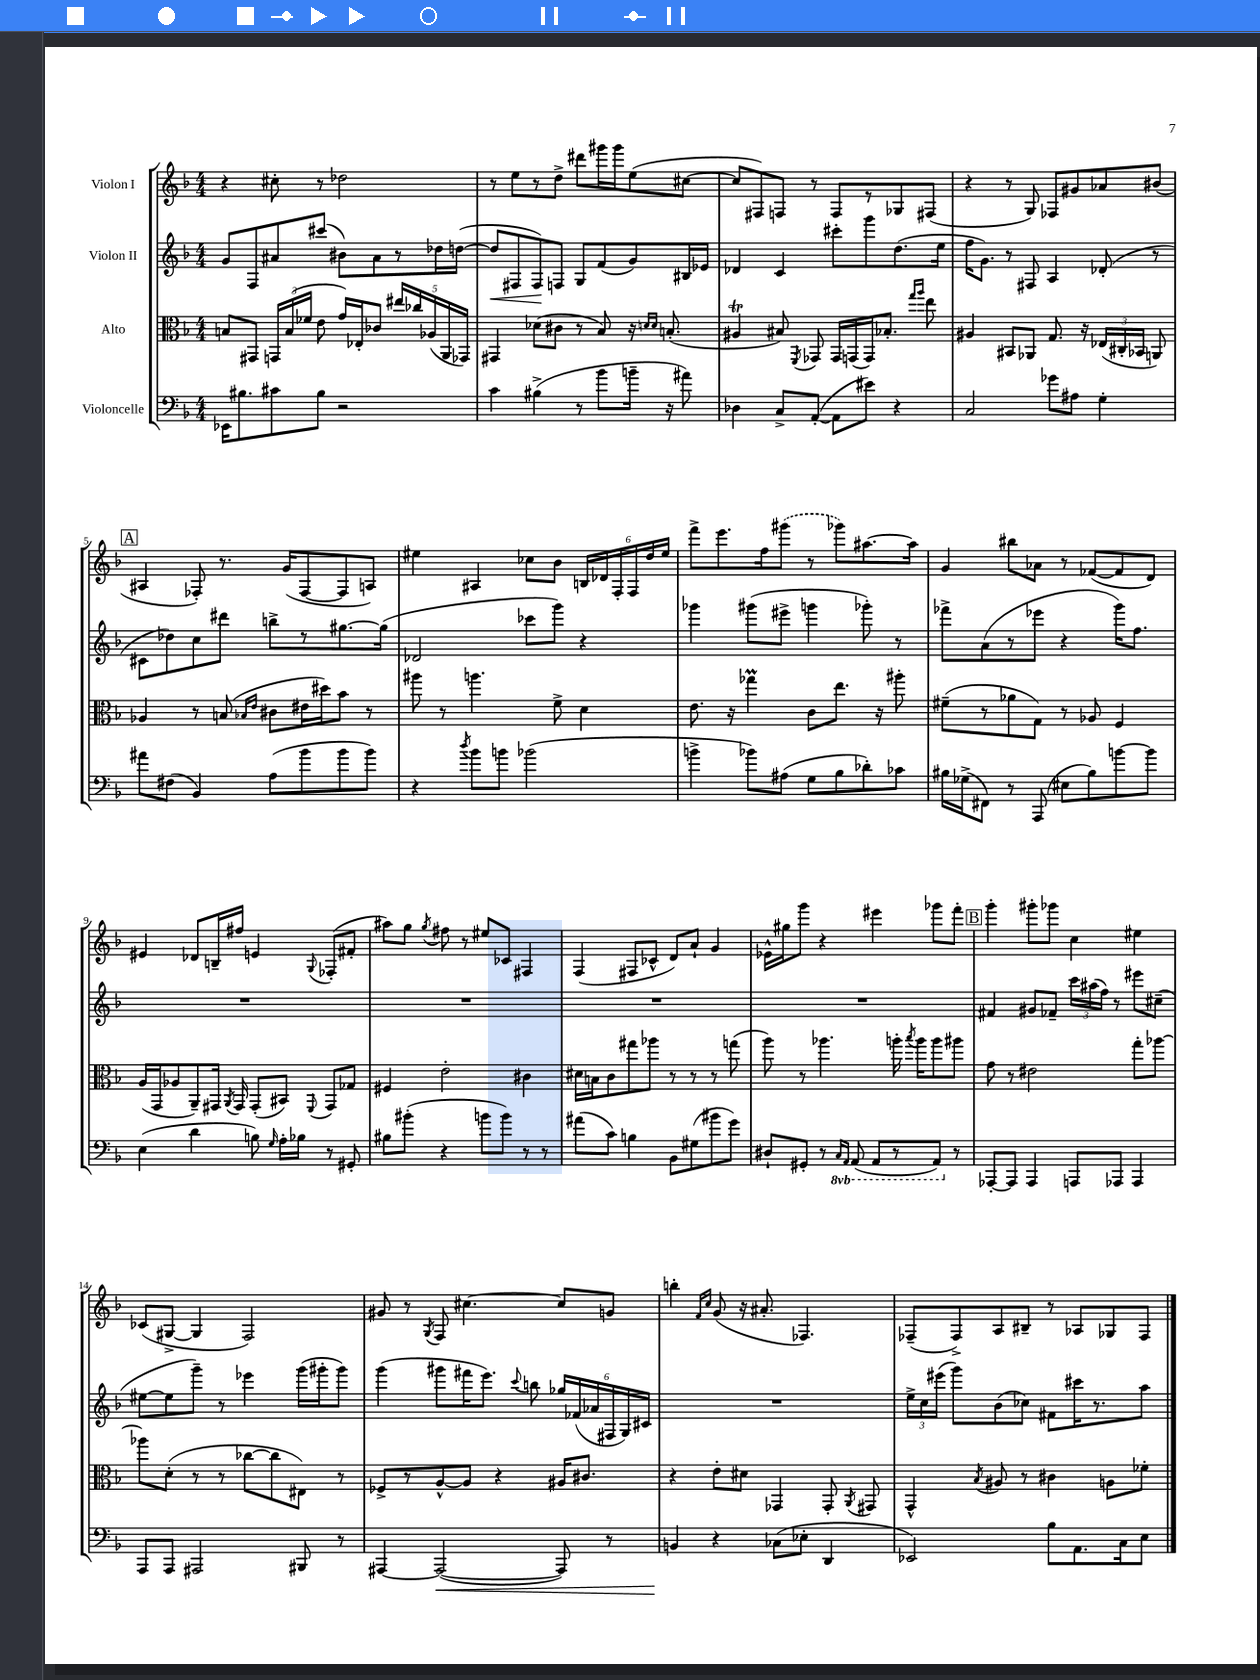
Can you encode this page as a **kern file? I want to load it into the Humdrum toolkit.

**kern	**kern	**kern	**kern
*staff4	*staff3	*staff2	*staff1
*clefF4	*clefC3	*clefG2	*clefG2
*k[b-]	*k[b-]	*k[b-]	*k[b-]
*M4/4	*M4/4	*M4/4	*M4/4
16EE-	8B	8g	4r
8.B#	.	.	.
.	8GG#	8F	.
8c#	24GG	8a#	8cc#'
.	(24B	.	.
.	24f-	.	.
8B#	8e	(8ccc#	8r
2r	16g)	8b#)	2dd-
.	16E-'	.	.
.	8c-	8a#	.
.	20ee#	8r	.
.	20cc-	.	.
.	(20A-	.	.
.	.	16dd-	.
.	20AA	.	.
.	.	([16dd	.
.	20GG-)	.	.
=	=	=	=
4c	4GG#	8dd]	8r
.	.	8F#	8ee
(4B#^	(8d-	8F#)	8r
.	8c#	8F	8dd^
8r	8r	8G	8ddd#
8b-	8B-)	(8f	16ggg#
.	.	.	16ggg#
16b~	16r	8g)	(8ee
.	16qqd	.	.
.	16qqd	.	.
16r	(8.B'	.	.
8a#)	.	16B#	[8cc#
.	.	16e-	.
=	=	=	=
4D-	4A#	4d-	8cc#]
.	.	.	8F#)
8C^	8B#)	4c	8F
.	8qFF	.	.
([8AA'	8GG-	.	8r
8AA]	16GG-	8ccc#'	8F
.	(16GG	.	.
8e#)	16GG)	8ggg	8r
.	8.B-'	.	.
4r	.	(8.dd	8G-
.	16qqgg	.	.
.	16qqaa	.	.
.	8ee	.	(8F#
.	.	16ee	.
=	=	=	=
2C	4A#	16ff	4r
.	.	8.g)	.
.	8BB#	8r	8r
.	8AA-	8F#	8G)
8g-	8.G	4A	8F-
8A#	.	.	8g#
.	16r	.	.
4G'	(24E-	(8d-'	8a-
.	24C#'	.	.
.	24BB-	.	.
.	8AA)	8r	(8b#
=	=	=	=
8a#	4A-	8c#	4A#
(8F#	.	8dd-)	.
4BB-)	8r	8cc	8F-')
.	(8B	8ddd#	8.r
.	16qqB-	.	.
.	16qqe	.	.
(8A	8c#	8bb^	.
.	.	.	(16g
8b-	16e#	8r	[8F-
.	16dd#)	.	.
8b-	8b-	[8.gg#	8F-]
8b-)	8r	.	8A)
.	.	(16gg#]	.
=	=	=	=
4r	8aa#	2d-	4ee#
.	8r	.	.
8qdd	.	.	.
8b-	4.aa	.	4A#
8b	.	.	.
(2b-	.	8ccc-	8cc-
.	8f^	8ggg)	8b-
.	4d	4r	24B
.	.	.	24d-
.	.	.	24F'
.	.	.	24F
.	.	.	24dd
.	.	.	24ee#
=	=	=	=
4b^	8.e	4ggg-	8fff^
.	.	.	8.eee
.	16r	.	.
8b-)	4gg-	(8ggg#	.
.	.	.	16ff
(8A#	.	8eee#^	(8ggg#
8G	8c	4ggg	8r
8B-	8.ee	.	8ggg-)
8d-')	.	8ggg-')	[8.aa#
.	16r	.	.
8c-	8aa#'	8r	.
.	.	.	16aa#]
=	=	=	=
16B#	(8f#~	8fff-^	4g
(16G-^	.	.	.
8FF#)	8r	(8a	.
8r	8a-	8r	8bb#
(8AAA	8G)	8eee-	8a-
8E#	8r	4r	8r
8B#)	8A-	.	([8f-
[8b	4F	16ggg)	8f-]
.	.	8.ff	.
8b]	.	.	8d)
=	=	=	=
(4E	(16A	1r	4e#
.	16GG	.	.
.	8A-	.	.
4d	8AA~)	.	8d-
.	16GG#	.	16B~
.	8qAA	.	.
.	16GG#	.	16ff#
8B)	(8GG#'	.	4e
16qqG	.	.	.
16A'	8BB#)	.	.
16B-	.	.	.
.	8qqFF	.	8qqG
8r	8GG#	.	(8F-'
8GG#'	8G-	.	8f#'
=	=	=	=
8B#	4F#	1r	8aa#)
(8b#'	.	.	8gg
.	.	.	8qgg
4r	2e'	.	8ff#
.	.	.	8r
8b	.	.	8ee#
8b)	.	.	8c-
8r	4c#	.	4F#
8r	.	.	.
=	=	=	=
(8a#	16d#	1r	(4F
.	16B	.	.
8c)	8c	.	.
4B	8gg#	.	8F#
.	8aa-	.	8c-^^
8BB-	8r	.	8d)
(8G#	8r	.	8a`
8b#	8r	.	4g
8g)	(8gg	.	.
=	=	=	=
8D#`	8aa)	1r	16e-^^
.	.	.	16gg#
8GG#'	8r	.	8ggg
8r	4.aa-	.	4r
16qqCC	.	.	.
16qqAAA	.	.	.
(8AAA	.	.	.
8AAA	.	.	4eee#
8r	16aa'	.	.
.	8qbb-	.	.
.	16aa	.	.
8AAA)	8aa	.	8ggg-
8r	8aa#	.	8fff'
=	=	=	=
[8AAA-'	8g	4f#	4ggg'
8AAA-]	8r	.	.
4AAA-	2e#	8g#	8ggg#'
.	.	8f-~	8ggg-
8AAA	.	24ccc	4cc
.	.	(24aa#	.
.	.	24ff)	.
8AAA-	.	8r	.
4AAA-	8gg'	8eee#	4ee#
.	[8aa-	(8cc#~	.
=	=	=	=
8AAA	8aa-]	[8ee#	(8c-
8AAA	(8d'	8ee#]	[8G#^
2AAA#	8r	8ggg~)	4G#]
.	8r	8r	.
.	[8cc-	4eee-	2F)
.	8cc-]	.	.
8BBB#	8E#)	(16ggg	.
.	.	16ggg#'	.
8r	8r	8ggg#)	.
=	=	=	=
[4AAA#	8F-^	(4ggg	8g#
.	8r	.	8r
.	.	.	8qG
(2AAA#_	[8A^^	8ggg#	8F
.	8A]	16fff#	[4.cc#
.	.	8.eee)	.
.	4r	.	.
.	.	8qqccc	.
.	.	8bb	.
8AAA#])	16A#	24gg-	8cc#]
.	.	(24f-	.
.	8.c#	.	.
.	.	24a-	.
8r	.	24F#	8g
.	.	24G)	.
.	.	24c#	.
=	=	=	=
4BB	4r	1r	4bb'
.	.	.	16qqf
.	.	.	16qqcc
4r	8e'	.	(8g
.	8d#	.	16r
.	.	.	8.a#'
(8C-	4GG-	.	.
8E-'	.	.	4.F-)
4DD	8GG-'	.	.
.	8qAA	.	.
.	8GG#	.	.
=	=	=	=
2EE-)	4GG^^	24ee^	(8F-~
.	.	24cc	.
.	.	(24eee#	.
.	.	8ggg)	8F-^)
.	8qB-	.	.
.	8A#	(8b-	8A
.	8r	8cc-)	8B#~
8B-	4c#	8f#	8r
8.AA	.	16ccc#	8A-
.	.	8.r	.
.	8A	.	8G-
16C	.	.	.
8E	8f-'	8aa	8F-
==	==	==	==
*-	*-	*-	*-
